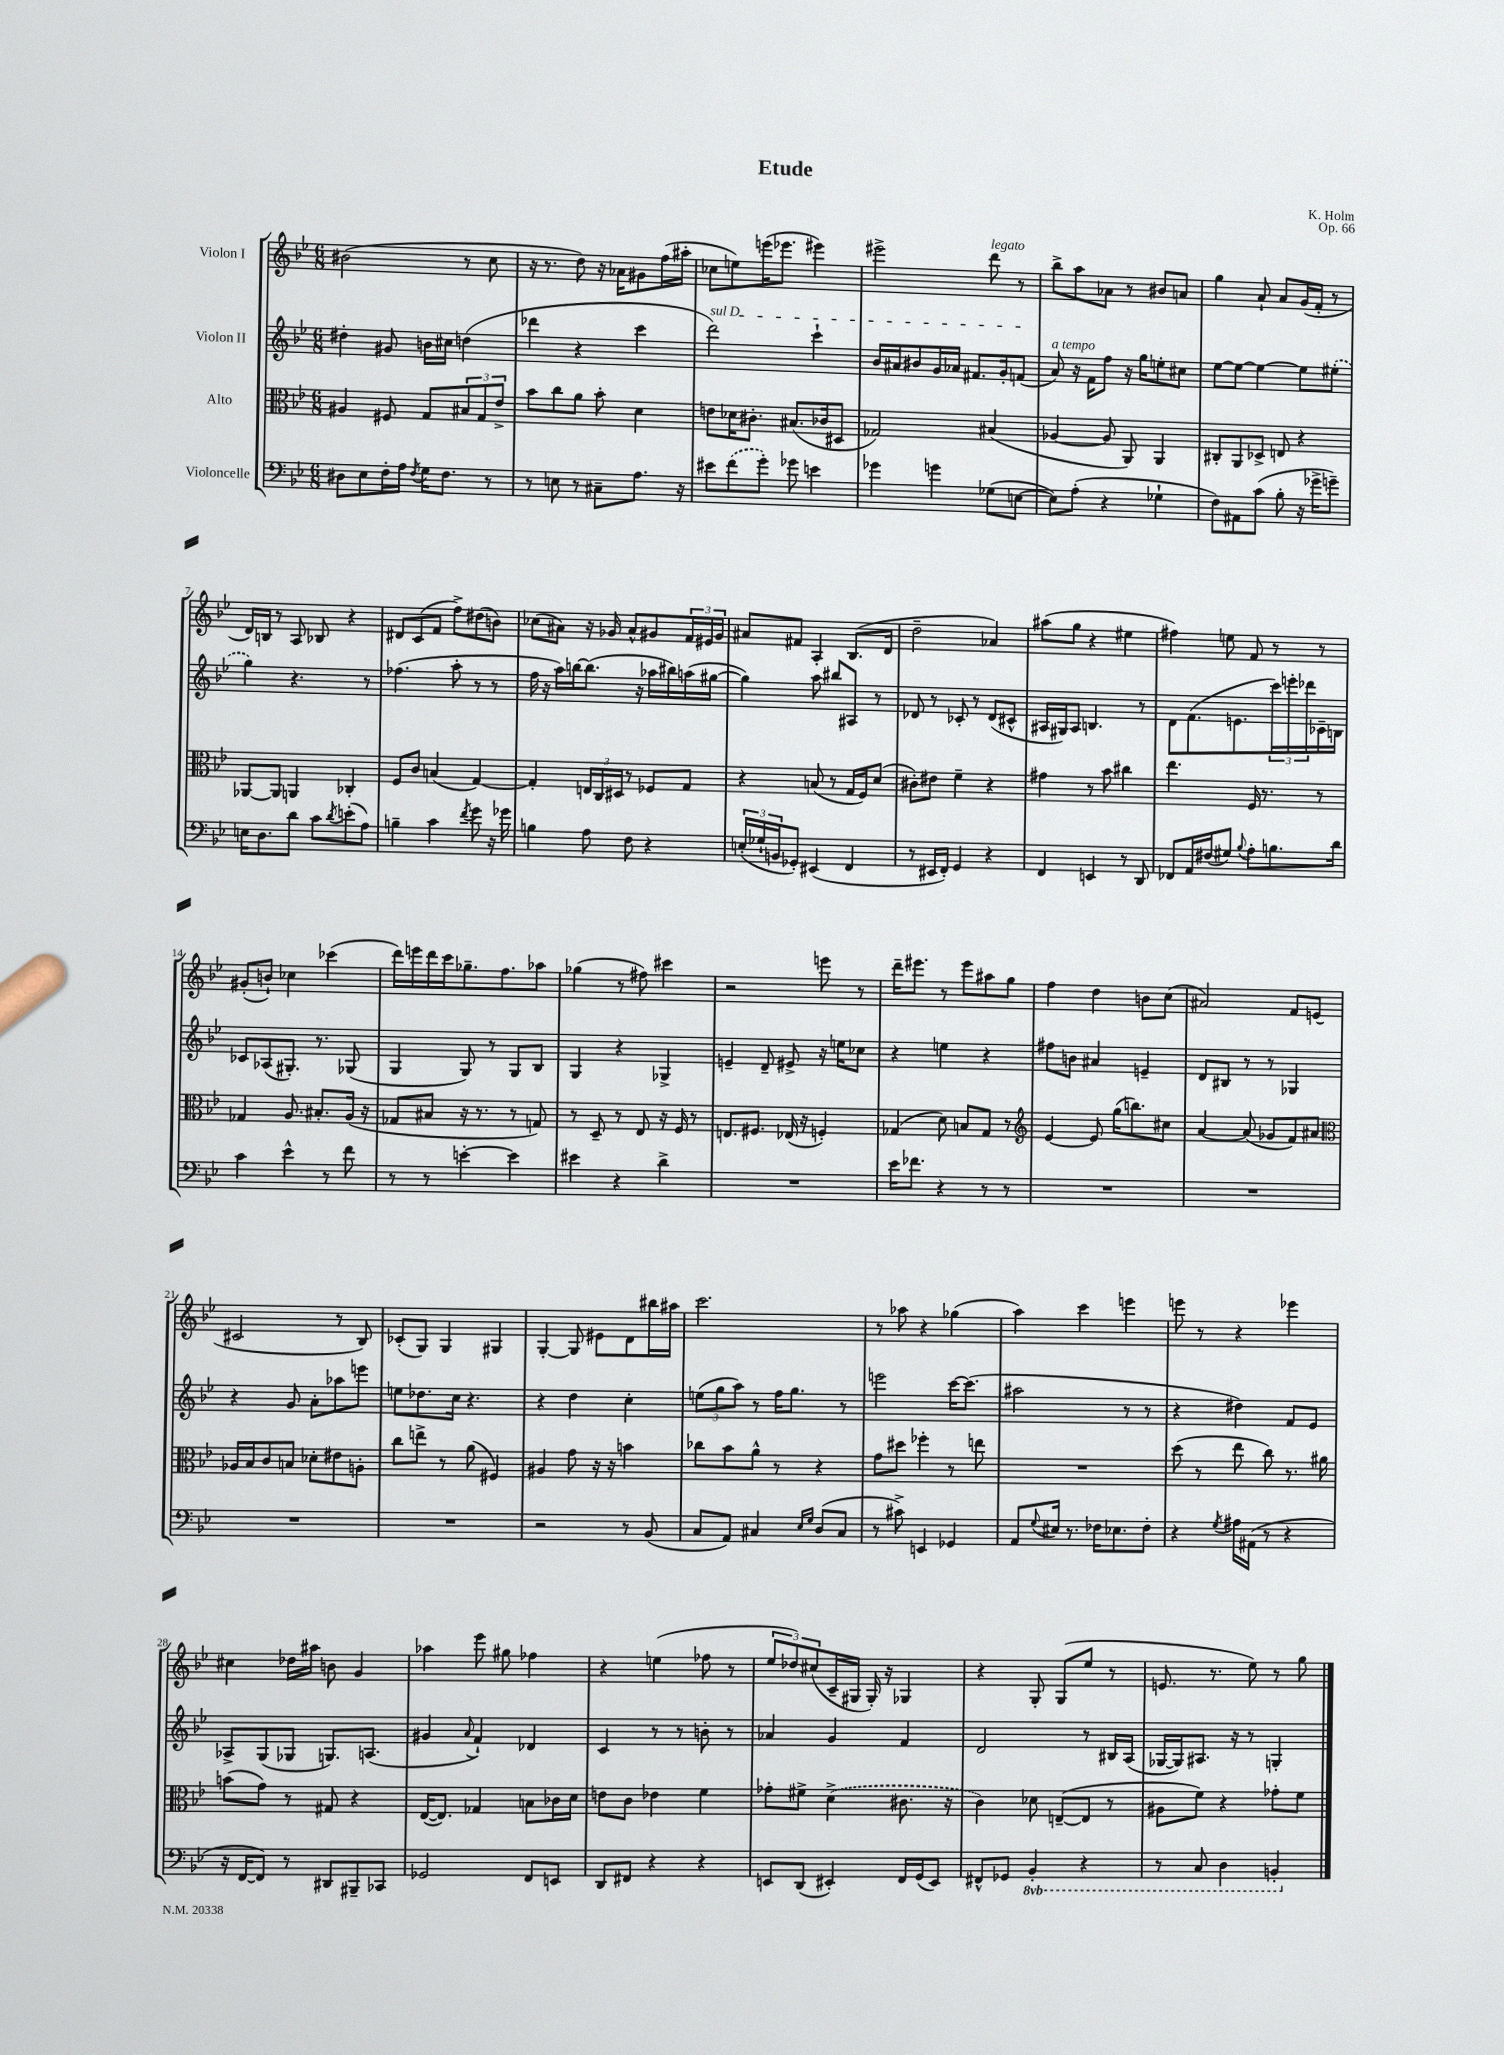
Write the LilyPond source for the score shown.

\header { title = "Etude" composer = "K. Holm" opus = "Op. 66" }
<<
\new StaffGroup <<
\new Staff = "s0" \with { instrumentName = "Violon I" } {
    \clef treble \key bes \major \numericTimeSignature \time 6/8
    bis'2( r8 c''8 |
    r16 r8. d''8) r16 aes'16 gis'8 f''16( ais''16-. |
    ces''8 e''8) e'''16( ees'''8. eis'''4) |
    eis'''2-> d'''8^\markup { \italic "legato" } r8 |
    bes''8-> a''8 aes'8 r8 bis'8 a'8 |
    g''4 a'8-! a'8 g'16( f'16-. r8 |
    d'16) b16 r8 a8 bes8 r4 |
    dis'8 c'8( f'8 f''8->) dis''8( b'8) |
    ces''8( ais'8) r16 ges'16 ais'8-^ gis'8 \tuplet 3/2 { f'16 eis'16 gis'16 } |
    ais'8 fis'8 a4-. bes8.( d'16 |
    d''2-- aes'4) |
    ais''8( g''8 r4 eis''4 |
    fis''4) e''8 f'8 r8 r8 |
    gis'8-.( b'8-!) ces''4 ces'''4( |
    d'''16) e'''16 d'''16 c'''16 ges''8.-- f''8. aes''8 |
    ges''4( r8 fis''8) cis'''4 |
    r2 e'''8 r8 |
    d'''16-- eis'''8. r8 eis'''8 ais''8 g''8 |
    f''4 d''4 b'8 c''8( |
    ais'2) f'8 e'8( |
    cis'2 r8 bes8) |
    ces'8-.( g8) g4 gis4 |
    g4~-. g8 eis'8 d'8 bis''16 ais''16 |
    c'''2. |
    r8 aes''8 r4 ges''4( |
    a''4) c'''4 e'''4 |
    e'''8 r8 r4 ees'''4 |
    cis''4 des''16 ais''16 b'8 g'4 |
    aes''4 ees'''8 gis''8 fes''4 |
    r4 e''4( fes''8 r8 |
    \tuplet 3/2 { ees''8 des''8) cis''8( } c'16-- gis16 gis16-.) r16 ges4 |
    r4 g8-. g8( ees''8 r8 |
    e'8. r8. ees''8) r8 g''8 \bar "|." |
}
\new Staff = "s1" \with { instrumentName = "Violon II" } {
    \clef treble \key bes \major \numericTimeSignature \time 6/8
    dis''4-. gis'8 b'16 cis''16 d''4( |
    des'''4 r4 c'''4 |
    \once \override TextSpanner.bound-details.left.text = \markup { \italic "sul D" } d'''2\startTextSpan) c'''4-! |
    bes'16 ais'16 bis'8 g'16 aes'16 fis'8. g'16-. f'8\stopTextSpan( |
    a'8^\markup { \italic "a tempo" }) r16 f'16 f''8 r16 g''16 e''8-. cis''8 |
    ees''8~ ees''8~ ees''4~ ees''8 \once \slurDashed eis''8-.( |
    g''4) r4. r8 |
    fes''4.( a''8-. r8 r8 |
    f''16 r16 a''16) b''16~ b''8.( r16 aes''16 bis''16) a''16( gis''16~ |
    gis''4) a''8 bis''8 ais8 r8 |
    des'8 r8 ces'8-. r8 des'8( cis'8-^ |
    ais16 gis16) ais8 b4. r8 |
    d'8 f'8.( e'8. \tuplet 3/2 { c'''16) e'''16-. des'''16 } ces'16-- b16 |
    ces'8 aes8( gis8.-.) r8. ges8( |
    g4 g8) r8 g8 bes8 |
    g4 r4 ges4-> |
    e'4-- d'8-- eis'8-> r16 e''16 ces''8 |
    r4 e''4 r4 |
    fis''8 b'8 ais'4 e'4-- |
    d'8 bis8 r8 r8 ges4 |
    r4 g'8 a'8-. aes''8 e'''8 |
    e''8 des''8. c''16 r4. |
    r4 d''4 c''4-. |
    \tuplet 3/2 { e''8( g''8 a''8) } r8 f''16 g''8. r8 |
    e'''2 c'''16~ c'''8.( |
    ais''2 r8 r8 |
    r4 dis''4) f'8 ees'8 |
    aes8-> g8( ges8 g8.) a8.( |
    gis'4 \appoggiatura { a'8 } f'4-!) des'4 |
    c'4 r8 r8 b'8-. r8 |
    aes'4 g'4 f'4 |
    d'2 r8 bis16 a16( |
    ges16~ ges16) ais8. r16 r8 g4-. \bar "|." |
}
\new Staff = "s2" \with { instrumentName = "Alto" } {
    \clef alto \key bes \major \numericTimeSignature \time 6/8
    ais4 fis8 g8 \tuplet 3/2 { bis8 g8 ees'8-> } |
    bes'8 c''8 a'8 bes'8-. d'4 |
    e'8 des'16 cis'8.-. bis8.( ces'16 dis8 |
    ges2) bis4( |
    aes4~ aes8 a,8) a,4 |
    cis8-. a,8 des8-> e8 r4 |
    aes,8~ aes,8 a,4 ces4-. |
    f8 c'8 b4( g4~) |
    g4-. \tuplet 3/2 { e16 c16 dis16 } r8 fes8 g8 |
    r4 b8( r8 g16 f16) d'8( |
    cis'8-.) eis'8 f'4-- r4 |
    gis'4 r8 bes'8 cis''4 |
    ees''4. f16 r8. r8 |
    ges4 a8. bis8.-. a16( r16 |
    ges8 bis8 r16 r8. r8 g8) |
    r8 d8-- r8 ees8 r16 f16 r8 |
    e8. fis8. ees16( r16 f4-.) |
    ges4( d'8) b8 ges8 r8 |
    \clef treble ees'4~ ees'8 g''16( b''8.) cis''8 |
    a'4~ a'8( ges'8 f'8) ais'8 |
    \clef alto aes16 bes16 c'8 b8 des'8-. eis'8 a8-. |
    c''8 e''8-> r8 a'8( fis4) |
    ais4 g'8 r16 r16 b'4 |
    ces''8 bes'8 a'8-^ r8 r4 |
    g'8 dis''8 fes''4-. r8 e''8 |
    R2. |
    d''8( r8 ees''8 c''8) r8. ais'16 |
    b'8( g'8) r8 gis8 r4 |
    ees16~( ees8.) ges4 b8 ces'16 d'16 |
    e'8 c'8 ees'4 f'4 |
    ges'8-. fis'8-> \once \slurDashed d'4->( cis'8. r16 |
    c'4) des'8 e8~--( e8 r8 |
    ais8 f'8) r4 ges'8-. f'8 \bar "|." |
}
\new Staff = "s3" \with { instrumentName = "Violoncelle" } {
    \clef bass \key bes \major \numericTimeSignature \time 6/8 \set Staff.ottavationMarkups = #ottavation-simple-ordinals
    dis8 ees8 f16-. a16 \acciaccatura { f8 } g16 f8. r8 |
    r8 e8 r8 cis8-- a8. r16 |
    eis'8 \once \slurDashed f'8( g'8-.) ges'8 e'4 |
    ges'4 g'4 ges8( e8~ |
    e8) a8-.( r4 ges4-! |
    f8) ais,8 c'8( bes8-. r16 ges'16-> g'8--) |
    e16 d8. d'8 c'8 \acciaccatura { d'8 } e'8-.( a8) |
    b4-- c'4 \acciaccatura { f'8 } g'8 r16 ges'16 |
    b4 a8 f8 r4 |
    \tuplet 3/2 { e16-.( ges16-! b,16 } ges,8-.) eis,4( f,4 |
    r8 eis,16 f,16-.) g,4 r4 |
    f,4 e,4 r8 d,8 |
    fes,8 a,16 fis16( gis8) \appoggiatura { bes8 } a8-. b8. d'16 |
    c'4 ees'4-^ r8 f'8 |
    r8 r8 e'4~-. e'4 |
    eis'4 r4 d'4-> |
    R2. |
    ees'16 fes'8. r4 r8 r8 |
    R2. |
    R2. |
    R2. |
    R2. |
    r2 r8 bes,8( |
    c8 a,8) cis4 \grace { ees16 g16 } d8( cis8 |
    r8 cis'8->) e,4 ges,4 |
    a,8 \appoggiatura { g8 } eis16 r8. fes16 ees8. fes8-. |
    r4 \acciaccatura { g8 } ais16 ais,16( r8 r4 |
    r16 f,16~ f,8) r8 dis,8 bis,,8-- ces,8 |
    ges,2 f,8 e,8 |
    d,8 fis,8 r4 r4 |
    e,8 d,8( eis,4-.) f,16 g,16( eis,8) |
    fis,8-^ ges,8 \ottava #-1 bes,,4-. r4 |
    r8 c,8 d,4 b,,4-. \ottava #0 \bar "|." |
}
>>
>>
